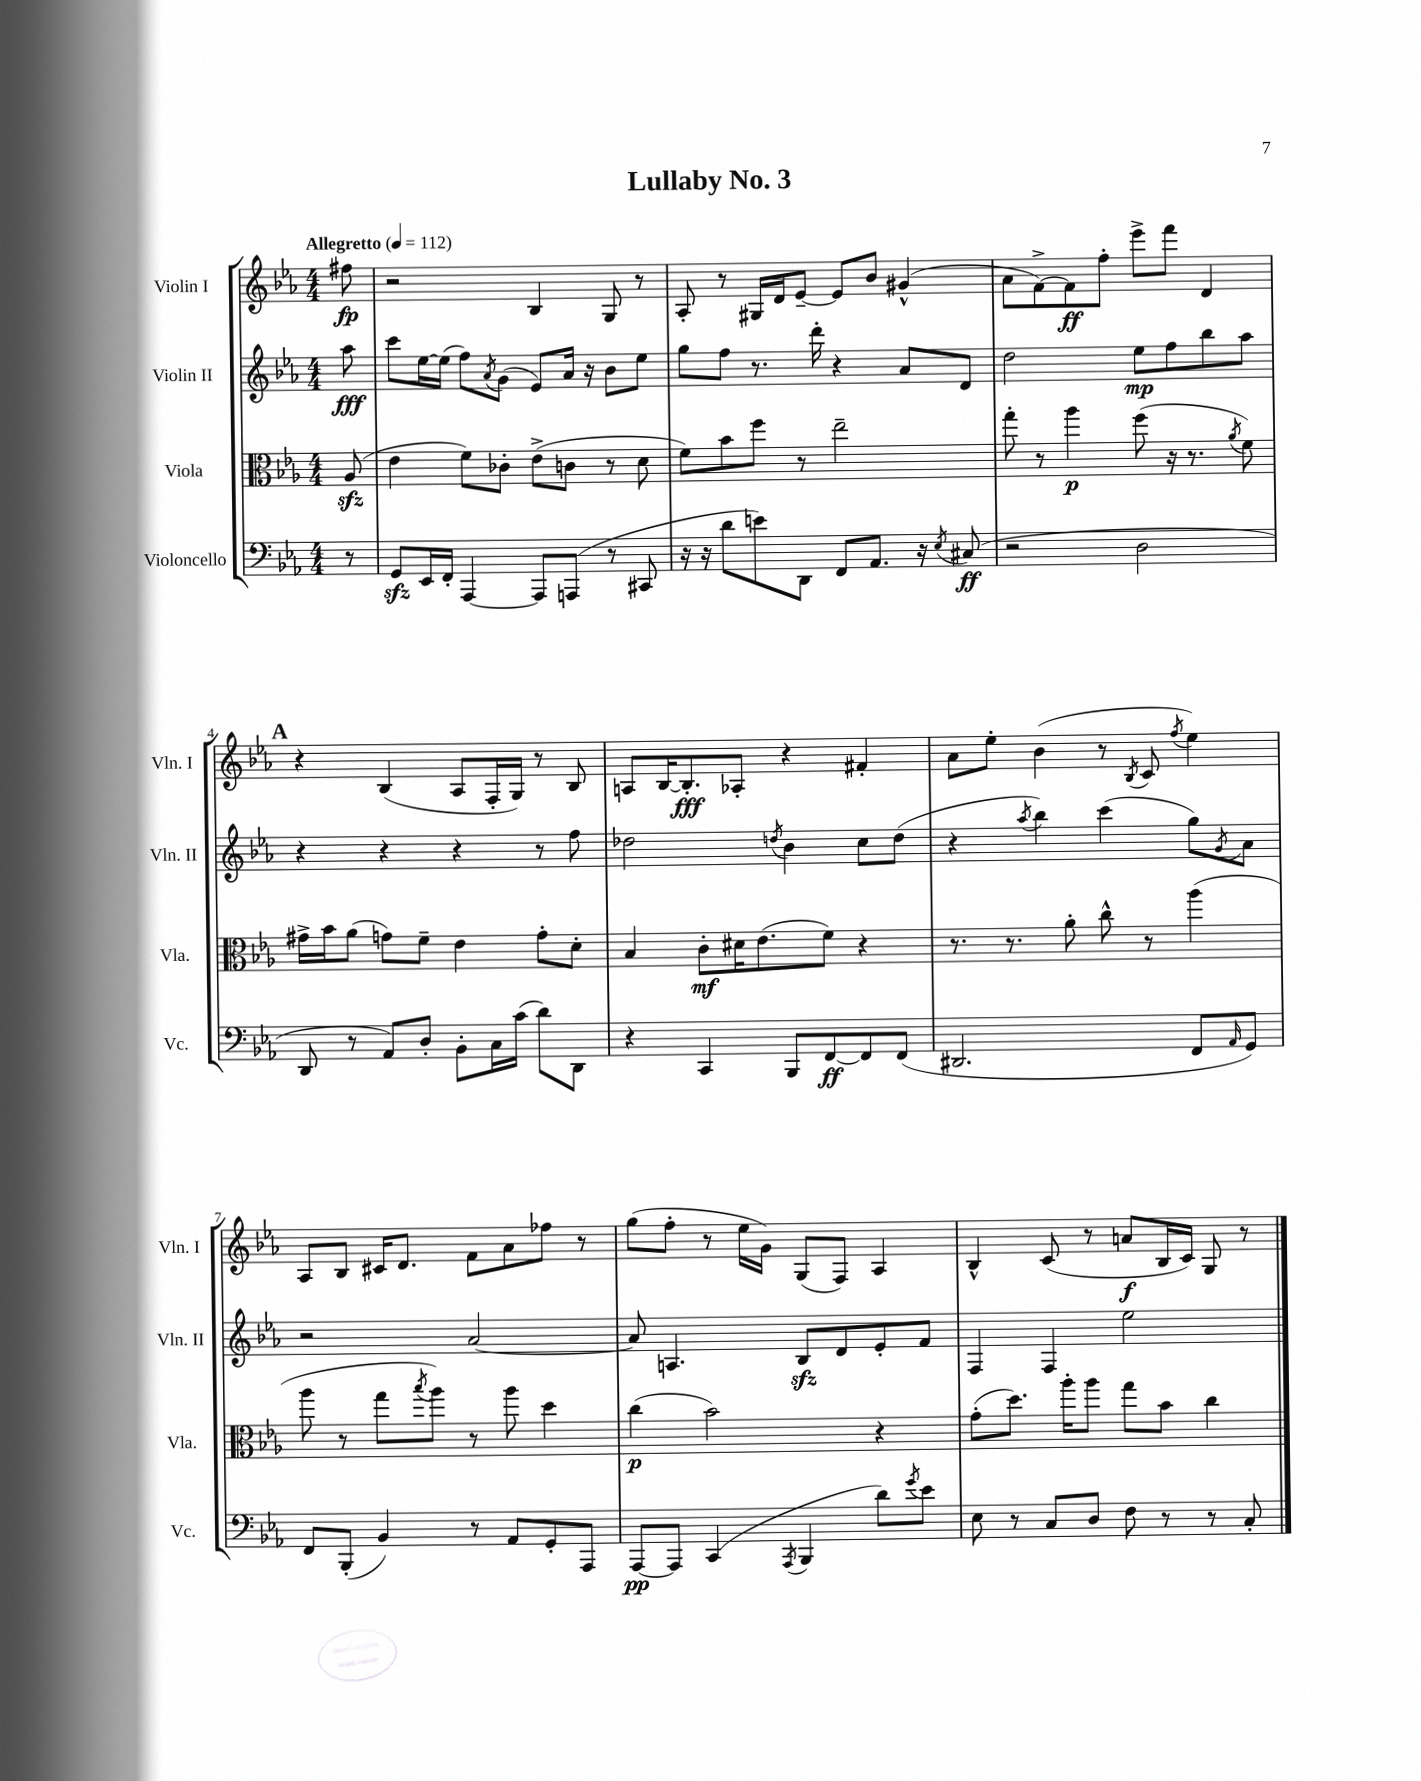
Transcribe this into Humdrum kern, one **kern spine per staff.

**kern	**dynam	**kern	**dynam	**kern	**dynam	**kern	**dynam
*part4	*part4	*part3	*part3	*part2	*part2	*part1	*part1
*staff4	*staff4	*staff3	*staff3	*staff2	*staff2	*staff1	*staff1
*I"Violoncello	*	*I"Viola	*	*I"Violin II	*	*I"Violin I	*
*I'Vc.	*	*I'Vla.	*	*I'Vln. II	*	*I'Vln. I	*
*clefF4	*	*clefC3	*	*clefG2	*	*clefG2	*
*k[b-e-a-]	*	*k[b-e-a-]	*	*k[b-e-a-]	*	*k[b-e-a-]	*
*M4/4	*	*M4/4	*	*M4/4	*	*M4/4	*
*MM112	*	*MM112	*	*MM112	*	*MM112	*
=	=	=	=	=	=	=	=
!	!	!	!	!	!	!LO:TX:a:B:t=Allegretto	!
8r	.	(8A-zz/	.	8aa-\	fff	8ff#X\	fp
=1	=1	=1	=1	=1	=1	=1	=1
8GGzz/L	.	4e-\	.	8ccc\L	.	2r	.
16EE-/L	.	.	.	[16ee-\L	.	.	.
16FF'/JJ	.	.	.	(16ee-\JJ]	.	.	.
[4AAA-/	.	8f\L)	.	8ff\L)	.	.	.
.	.	.	.	8qa-/	.	.	.
.	.	8c-X'\J	.	(8g\J	.	.	.
8AAA-/L]	.	(8e-^\L	.	8e-/L)	.	4B-/	.
(8AAAn/J	.	8cn\J	.	16a-/Jk	.	.	.
.	.	.	.	16r	.	.	.
8r	.	8r	.	8b-\L	.	8G/	.
8CC#X/	.	8d\	.	8ee-\J	.	8r	.
=2	=2	=2	=2	=2	=2	=2	=2
16r	.	8f\L)	.	8gg\L	.	8A-'/	.
16r	.	.	.	.	.	.	.
8d\L	.	8b-\	.	8ff\J	.	8r	.
8en\)	.	8ff\J	.	8.r	.	16G#X/LL	.
.	.	.	.	.	.	16d/J	.
8DD\J	.	8r	.	.	.	[8e-~/J	.
.	.	.	.	16ddd'\	.	.	.
8FF/L	.	2ee-~\	.	4r	.	8e-/L]	.
8.AA-/J	.	.	.	.	.	8b-/J	.
.	.	.	.	8a-/L	.	(4g#X^^/	.
16r	.	.	.	.	.	.	.
8qE-/	.	.	.	.	.	.	.
(8C#X/	ff	.	.	8d/J	.	.	.
=3	=3	=3	=3	=3	=3	=3	=3
2r	.	8gg'\	.	2dd\	.	8a-\L	.
.	.	8r	.	.	.	[8f^\)	.
.	.	4aa-\	p	.	.	8f\]	ff
.	.	.	.	.	.	8ff'\J	.
2D\	.	(8ff\	.	8ee-\L	mp	8eee-^\L	.
.	.	16r	.	8ff\	.	8fff\J	.
.	.	8.r	.	.	.	.	.
.	.	.	.	8bb-\	.	4d/	.
.	.	8qa-/	.	.	.	.	.
.	.	8f\)	.	8aa-\J	.	.	.
!!LO:LB:g=z
!!LO:REH:place=s1:t=A
=4	=4	=4	=4	=4	=4	=4	=4
8DD/	.	16g#X^\LL	.	4r	.	4r	.
.	.	16b-\J	.	.	.	.	.
8r	.	(8a-\J	.	.	.	.	.
8AA-/L)	.	8gn\L)	.	4r	.	(4B-/	.
8D'/J	.	8f~\J	.	.	.	.	.
8BB-'\L	.	4e-\	.	4r	.	8A-/L	.
16C\L	.	.	.	.	.	16F'/L	.
(16c\JJ	.	.	.	.	.	16G/JJ)	.
8d\L)	.	8g'\L	.	8r	.	8r	.
8DD\J	.	8d'\J	.	8ff\	.	8B-/	.
=5	=5	=5	=5	=5	=5	=5	=5
4r	.	4B-/	.	2dd-X\	.	8An/L	.
.	.	.	.	.	.	[16B-/K	.
.	.	.	.	.	.	8.B-'/]	fff
4CC/	.	8c'\L	mf	.	.	.	.
.	.	16d#X\K	.	.	.	8A-X'/J	.
.	.	(8.e-\	.	.	.	.	.
.	.	.	.	8qddn/	.	.	.
8BBB-/L	.	.	.	4b-\	.	4r	.
[8FF/	ff	8f\J)	.	.	.	.	.
8FF/]	.	4r	.	8cc\L	.	4f#X'/	.
(8FF/J	.	.	.	(8dd\J	.	.	.
=6	=6	=6	=6	=6	=6	=6	=6
2.DD#X/	.	8.r	.	4r	.	8a-\L	.
.	.	.	.	.	.	8ee-'\J	.
.	.	8.r	.	.	.	.	.
.	.	.	.	8qaa-/	.	.	.
.	.	.	.	4bb-\)	.	(4b-\	.
.	.	8a-'\	.	.	.	.	.
.	.	8cc^^\	.	(4ccc\	.	8r	.
.	.	.	.	.	.	8qB-/	.
.	.	8r	.	.	.	8c/	.
.	.	.	.	.	.	8qff/	.
8FF/L	.	(4aa-\	.	8gg\L)	.	4ee-\)	.
16qqAA-/	.	.	.	8qg/	.	.	.
8GG/J)	.	.	.	8a-\J	.	.	.
!!LO:LB:g=z
=7	=7	=7	=7	=7	=7	=7	=7
8FF/L	.	8aa-\	.	2r	.	8A-/L	.
(8BBB-'/J	.	8r	.	.	.	8B-/J	.
4BB-/)	.	8gg\L	.	.	.	16c#X/KL	.
.	.	.	.	.	.	8.d/J	.
.	.	8qbb-/	.	.	.	.	.
.	.	8aa-\J)	.	.	.	.	.
8r	.	8r	.	[2a-/	.	8f\L	.
8AA-/L	.	8aa-\	.	.	.	8a-\	.
8GG'/	.	4dd\	.	.	.	8ff-X\J	.
8AAA-/J	.	.	.	.	.	8r	.
=8	=8	=8	=8	=8	=8	=8	=8
[8AAA-/L	pp	(4cc\	p	8a-/]	.	(8gg\L	.
8AAA-/J]	.	.	.	4.An/	.	8ff'\J	.
(4CC/	.	2b-\)	.	.	.	8r	.
.	.	.	.	.	.	16ee-\LL	.
.	.	.	.	.	.	16g\JJ)	.
8qAAA-/	.	.	.	.	.	.	.
4BBB-/	.	.	.	8B-zz/L	.	(8G/L	.
.	.	.	.	8d/	.	8F/J)	.
8d\L)	.	4r	.	8e-'/	.	4A-/	.
8qg/	.	.	.	.	.	.	.
8e-\J	.	.	.	8f/J	.	.	.
=9	=9	=9	=9	=9	=9	=9	=9
8E-\	.	(8g'\L	.	4F/	.	4B-^^/	.
8r	.	8.dd\J)	.	.	.	.	.
8C/L	.	.	.	4F/	.	(8c/	.
.	.	16aa-'\KL	.	.	.	.	.
8D/J	.	8aa-\J	.	.	.	8r	.
8F\	.	8gg\L	.	2ee-\	.	8an/L	f
8r	.	8b-\J	.	.	.	16B-/L	.
.	.	.	.	.	.	16c/JJ)	.
8r	.	4cc\	.	.	.	8G/	.
8C'/	.	.	.	.	.	8r	.
==	==	==	==	==	==	==	==
*-	*-	*-	*-	*-	*-	*-	*-
